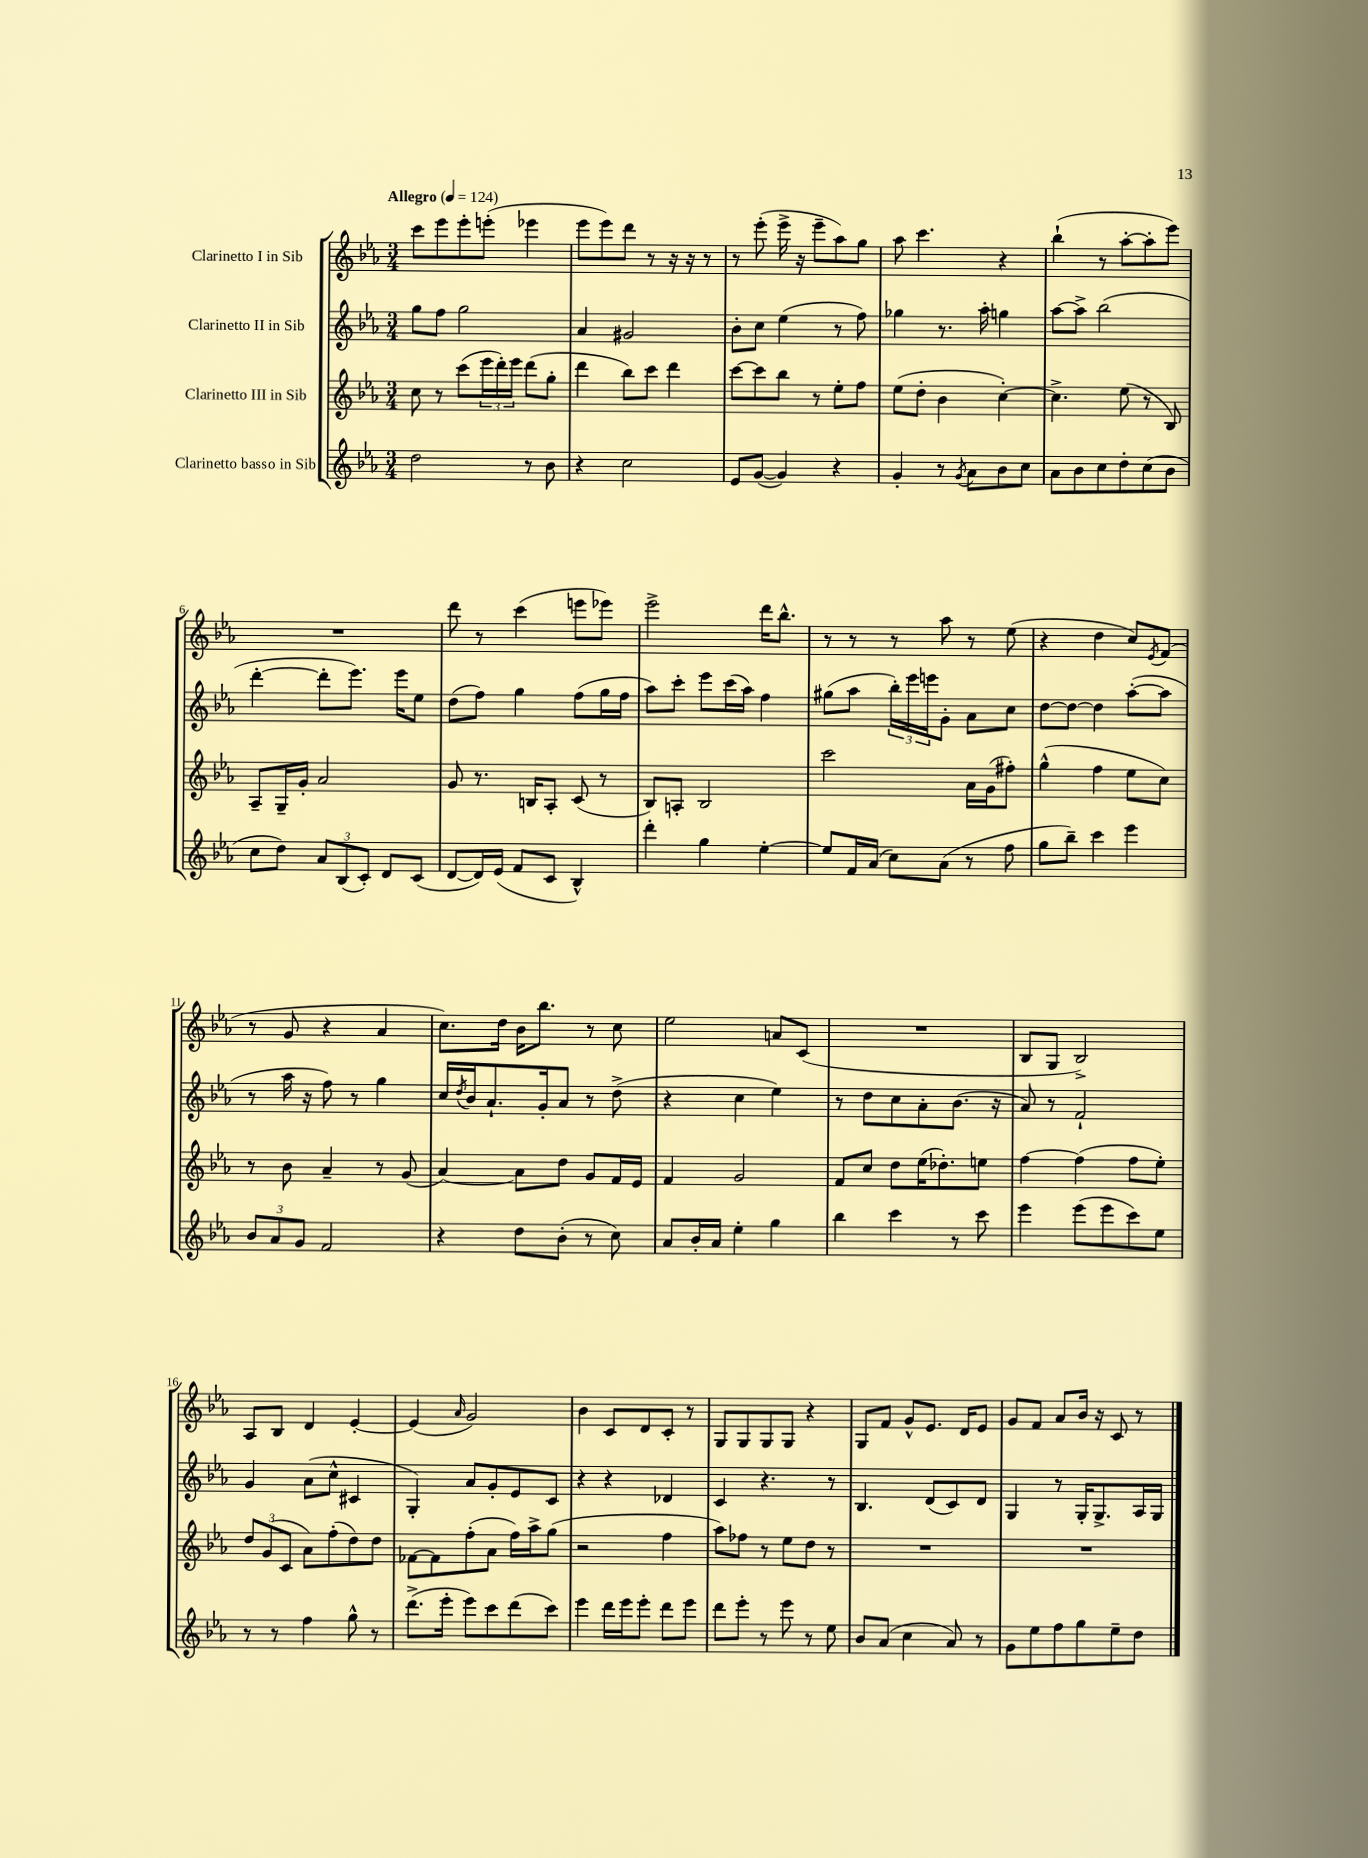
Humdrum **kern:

**kern	**kern	**kern	**kern
*staff4	*staff3	*staff2	*staff1
*clefG2	*clefG2	*clefG2	*clefG2
*k[b-e-a-]	*k[b-e-a-]	*k[b-e-a-]	*k[b-e-a-]
*M3/4	*M3/4	*M3/4	*M3/4
*MM124	*MM124	*MM124	*MM124
2dd	8cc	8gg	8ccc
.	8r	8ff	8eee-
.	(8ccc	2gg	8eee-'
.	24eee-	.	(8eee'
.	24ddd')	.	.
.	24eee-	.	.
8r	(8ddd	.	4eee-
8b-	8gg'	.	.
=	=	=	=
4r	4ddd	4a-	8eee-
.	.	.	8eee-)
2cc	8bb-)	2g#	8ddd
.	8ccc	.	8r
.	4ddd	.	16r
.	.	.	16r
.	.	.	8r
=	=	=	=
8e-	[8ccc	8b-'	8r
([8g	8ccc]	8cc	(8eee-'
4g])	8bb-	(4ee-	16eee-^
.	.	.	16r
.	8r	.	8eee-~
4r	8ee-'	8r	8aa-)
.	8ff	8ff)	8gg
=	=	=	=
4g'	(8ee-	4gg-	8aa-
.	8dd'	.	4.ccc
8r	4b-	8.r	.
8qg	.	.	.
8a-	.	.	.
.	.	16aa-'	.
8b-	[4cc')	4gg	4r
8cc	.	.	.
=	=	=	=
8a-	4.cc^]	[8aa-	(4bb-`
8b-	.	8aa-^]	.
8cc	.	(2bb-	8r
8dd'	(8ee-	.	[8aa-'
(8cc	8r	.	8aa-']
8b-	8B-)	.	8eee-)
=	=	=	=
8cc	8A-~	[4ddd'	2.r
8dd)	16G~	.	.
.	16g'	.	.
12a-	2a-	8ddd']	.
(12B-	.	.	.
.	.	8.eee-)	.
12c')	.	.	.
8d	.	.	.
.	.	16eee-	.
(8c	.	8ee-	.
=	=	=	=
[8d	8g	(8dd	8ddd
16d])	8.r	8ff)	8r
(16e-	.	.	.
8f	.	4gg	(4ccc
.	16B	.	.
8c	8A-'	.	.
4B-^^)	(8c	(8ff	8eee
.	8r	16gg	8eee-)
.	.	16ff	.
=	=	=	=
4ddd'	8B-)	8aa-)	2eee-^
.	8A'	8ccc'	.
4gg	2B-	8eee-	.
.	.	(16ccc	.
.	.	16aa-)	.
[4ee-'	.	4ff	16ddd
.	.	.	8.bb-^^
=	=	=	=
8ee-]	2ccc	(8gg#	8r
16f	.	8aa-	8r
(16a-	.	.	.
8cc)	.	24bb-')	8r
.	.	24eee-	.
.	.	24eee	.
(8a-	.	8g'	8aa-
8r	16a-	8a-	8r
.	(16g	.	.
8ff	8ff#')	8cc	(8ee-
=	=	=	=
8gg	(4gg^^	[8dd	4r
8bb-~)	.	8dd_	.
4ccc	4ff	4dd]	4dd
4eee-	8ee-	([8aa-'	8cc)
.	.	.	8qe-
.	8cc)	8aa-]	(8f
=	=	=	=
12b-	8r	8r	8r
12a-	.	.	.
.	8b-	16aa-	8g
12g	.	.	.
.	.	16r	.
2f	4a-~	8ff)	4r
.	.	8r	.
.	8r	4gg	4a-
.	(8g	.	.
=	=	=	=
4r	[4a-)	16cc	8.cc)
.	.	8qdd	.
.	.	16b-	.
.	.	8.a-`	.
.	.	.	16dd
8dd	8a-]	.	16b-
.	.	16g'	8.bb-
(8b-'	8dd	8a-	.
8r	8g	8r	8r
8cc)	16f	(8dd^	8cc
.	16e-	.	.
=	=	=	=
8a-	4f	4r	2ee-
16b-'	.	.	.
16a-	.	.	.
4ee-'	2g	4cc	.
4gg	.	4ee-)	8a
.	.	.	(8c
=	=	=	=
4bb-	8f	8r	2.r
.	8cc	8dd	.
4ccc	8dd	8cc	.
.	(16ee-	8a-'	.
.	8.dd-')	.	.
8r	.	(8.b-	.
8ccc	8ee	.	.
.	.	16r	.
=	=	=	=
4eee-	[4ff	8a-)	8B-
.	.	8r	8G
(8eee-	(4ff]	2f`	2B-^)
8eee-	.	.	.
8ccc)	8ff	.	.
8ee-	8ee-')	.	.
=	=	=	=
8r	12dd	4g	8A-
.	(12g	.	.
8r	.	.	8B-
.	12c	.	.
4ff	8a-)	(8a-	4d
.	(8ff'	8cc^^	.
8gg^^	8dd)	4c#	[4e-'
8r	8dd	.	.
=	=	=	=
(8.ddd^	[8f-	4G')	(4e-]
.	8f-]	.	.
16eee-'	.	.	.
.	.	.	16qqa-
8eee-)	(8ff'	8a-	2g)
8ccc	8a-	8g'	.
(8ddd	16ff)	8e-	.
.	16aa-^	.	.
8ccc)	(8gg	8c	.
=	=	=	=
4eee-	2r	4r	4b-
16ddd	.	4r	8c
16eee-	.	.	.
8eee-'	.	.	8d
8ddd	4ff	4d-	8c'
8eee-	.	.	8r
=	=	=	=
8ddd	8aa-)	4c	8G
8eee-'	8ff-	.	8G
8r	8r	4.r	8G
8eee-	8ee-	.	8G
8r	8dd	.	4r
8ee-	8r	8r	.
=	=	=	=
8b-	2.r	4.B-	8G
(8a-	.	.	8f
4cc	.	.	8g^^
.	.	(8d	8.e-
8a-)	.	8c)	.
.	.	.	16d
8r	.	8d	8e-
=	=	=	=
8g	2.r	4G	8g
8ee-	.	.	8f
8ff	.	8r	8a-
8gg	.	16G'	16b-
.	.	8.G^	16r
8ee-~	.	.	8c
8dd	.	16A-	8r
.	.	16G	.
==	==	==	==
*-	*-	*-	*-
